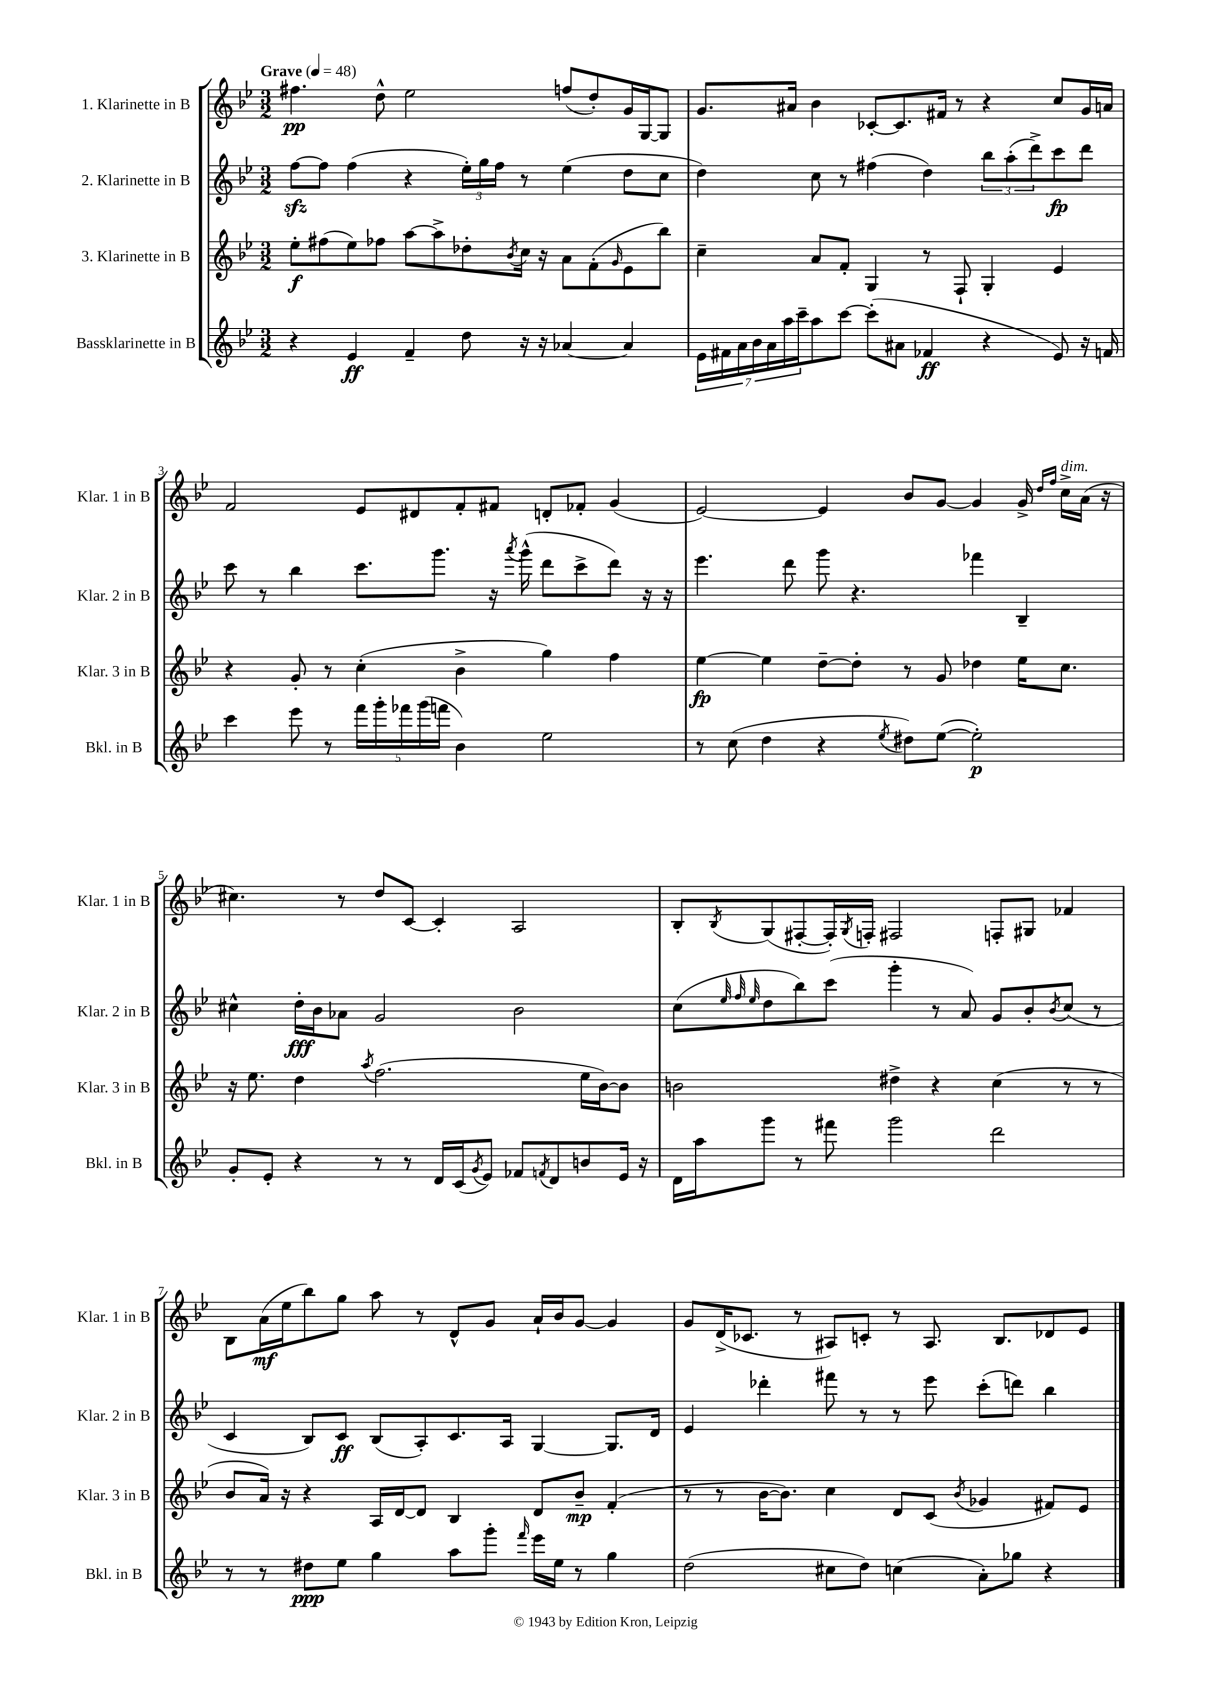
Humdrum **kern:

**kern	**dynam	**kern	**dynam	**kern	**dynam	**kern	**dynam
*part4	*part4	*part3	*part3	*part2	*part2	*part1	*part1
*staff4	*staff4	*staff3	*staff3	*staff2	*staff2	*staff1	*staff1
*I"Bassklarinette in B	*	*I"3. Klarinette in B	*	*I"2. Klarinette in B	*	*I"1. Klarinette in B	*
*I'Bkl. in B	*	*I'Klar. 3 in B	*	*I'Klar. 2 in B	*	*I'Klar. 1 in B	*
*clefG2	*	*clefG2	*	*clefG2	*	*clefG2	*
*k[b-e-]	*	*k[b-e-]	*	*k[b-e-]	*	*k[b-e-]	*
*M3/2	*	*M3/2	*	*M3/2	*	*M3/2	*
*MM48	*	*MM48	*	*MM48	*	*MM48	*
=1	=1	=1	=1	=1	=1	=1	=1
!	!	!	!	!	!	!LO:TX:a:B:t=Grave	!
4r	.	8ee-'\L	f	[8ffzz\L	.	4.ff#X\	pp
.	.	(8ff#X\	.	8ff\J]	.	.	.
4e-/	ff	8ee-\)	.	(4ff\	.	.	.
.	.	8ff-X\J	.	.	.	8dd^^\	.
4f~/	.	[8aa\L	.	4r	.	2ee-\	.
.	.	8aa^\]	.	.	.	.	.
8dd\	.	8dd-X'\	.	24ee-'\LL)	.	.	.
.	.	.	.	24gg\	.	.	.
.	.	.	.	24ff\JJ	.	.	.
.	.	8qb-/	.	.	.	.	.
16r	.	16cc\Jk	.	8r	.	.	.
16r	.	16r	.	.	.	.	.
[4a-X/	.	8a\L	.	(4ee-\	.	(8ffn/L	.
.	.	(8f'\	.	.	.	8dd'/)	.
.	.	16qqg/	.	.	.	.	.
4a-/]	.	8e-\	.	8dd\L	.	16g/L	.
.	.	.	.	.	.	[16G/J	.
.	.	8bb-\J)	.	8cc\J	.	8G/J]	.
=2	=2	=2	=2	=2	=2	=2	=2
28e-\LL	.	4cc~\	.	4dd\)	.	8.g/L	.
28f#X\	.	.	.	.	.	.	.
28a\	.	.	.	.	.	.	.
28b-\	.	.	.	.	.	.	.
28a\	.	.	.	.	.	.	.
28aa\	.	.	.	.	.	.	.
.	.	.	.	.	.	16a#X/Jk	.
28ccc~\J	.	.	.	.	.	.	.
8aa\	.	8a/L	.	8cc\	.	4b-\	.
[8ccc\J	.	8f'/J	.	8r	.	.	.
(8ccc'\L]	.	4G/	.	(4ff#X\	.	[8c-X'/L	.
8a#X\J	.	.	.	.	.	8.c-/]	.
4f-X/	ff	8r	.	4dd\)	.	.	.
.	.	.	.	.	.	16f#X/Jk	.
.	.	8F`/	.	.	.	8r	.
4r	.	4G'/	.	12bb-\L	.	4r	.
.	.	.	.	(12aa'\	.	.	.
.	.	.	.	12ddd^\)	.	.	.
8e-/)	.	4e-/	.	8ccc\	fp	8cc/L	.
16r	.	.	.	8ddd\J	.	16g/L	.
16fn/	.	.	.	.	.	16an/JJ	.
!!LO:LB:g=z
=3	=3	=3	=3	=3	=3	=3	=3
4ccc\	.	4r	.	8ccc\	.	2f/	.
.	.	.	.	8r	.	.	.
8eee-\	.	8g'/	.	4bb-\	.	.	.
8r	.	8r	.	.	.	.	.
20fff\LL	.	(4cc'\	.	8.ccc\L	.	8e-/L	.
20ggg'\	.	.	.	.	.	.	.
20fff-X\	.	.	.	.	.	.	.
.	.	.	.	.	.	8d#X/	.
(20ggg\	.	.	.	.	.	.	.
.	.	.	.	8.ggg\J	.	.	.
20fffn\JJ	.	.	.	.	.	.	.
4b-\)	.	4b-^\	.	.	.	8f'/	.
.	.	.	.	16r	.	8f#X/J	.
.	.	.	.	8qaaa/	.	.	.
.	.	.	.	(16ggg^^\	.	.	.
2ee-\	.	4gg\)	.	8ddd\L	.	8dn'/L	.
.	.	.	.	8ccc^\	.	8f-X'/J	.
.	.	4ff\	.	8ddd\J)	.	(4g/	.
.	.	.	.	16r	.	.	.
.	.	.	.	16r	.	.	.
=4	=4	=4	=4	=4	=4	=4	=4
8r	.	[4ee-\	fp	4.eee-\	.	[2e-/)	.
(8cc\	.	.	.	.	.	.	.
4dd\	.	4ee-\]	.	.	.	.	.
.	.	.	.	8ddd\	.	.	.
4r	.	[8dd~\L	.	8ggg\	.	4e-/]	.
.	.	8dd'\J]	.	4.r	.	.	.
8qee-/	.	.	.	.	.	.	.
8dd#X\L)	.	8r	.	.	.	8b-/L	.
([8ee-\J	.	8g/	.	.	.	[8g/J	.
2ee-'\])	p	4dd-X\	.	4fff-X\	.	4g/]	.
.	.	16ee-\KL	.	4B-~/	.	16g^/	.
.	.	.	.	.	.	16qqdd/LL	.
.	.	.	.	.	.	16qqff/JJ	.
!	!	!	!	!	!	!LO:TX:a:i:t=dim.	!
.	.	8.cc\J	.	.	.	16cc^\LL	.
.	.	.	.	.	.	(16a\JJ	.
.	.	.	.	.	.	16r	.
!!LO:LB:g=z
=5	=5	=5	=5	=5	=5	=5	=5
8g'/L	.	16r	.	4cc#X^^\	.	4.cc#X\)	.
.	.	8.ee-\	.	.	.	.	.
8e-'/J	.	.	.	.	.	.	.
4r	.	4dd\	.	16dd'\LL	fff	.	.
.	.	.	.	16b-\J	.	.	.
.	.	.	.	8a-X\J	.	8r	.
.	.	8qaa/	.	.	.	.	.
8r	.	(2.ff\	.	2g/	.	8dd/L	.
8r	.	.	.	.	.	[8c/J	.
16d/LL	.	.	.	.	.	4c'/]	.
(16c/J	.	.	.	.	.	.	.
8qg/	.	.	.	.	.	.	.
8e-/J)	.	.	.	.	.	.	.
8f-X/L	.	.	.	2b-\	.	2A/	.
8qfn/	.	.	.	.	.	.	.
8d/	.	.	.	.	.	.	.
8bn/	.	16ee-\LL	.	.	.	.	.
.	.	[16b-\J)	.	.	.	.	.
16e-/Jk	.	8b-\J]	.	.	.	.	.
16r	.	.	.	.	.	.	.
=6	=6	=6	=6	=6	=6	=6	=6
16d\LL	.	2bn\	.	(8cc\L	.	8B-'/L	.
16aa\J	.	.	.	.	.	.	.
.	.	.	.	32qqee-/	.	.	.
.	.	.	.	32qqff/	.	.	.
.	.	.	.	32qqee-/	.	8qB-/	.
8ggg\J	.	.	.	8dd\	.	(8G/	.
8r	.	.	.	8bb-\)	.	[8F#X'/	.
8fff#X\	.	.	.	(8ccc\J	.	16F#'/L])	.
.	.	.	.	.	.	8qG/	.
.	.	.	.	.	.	16Fn'/JJ	.
2ggg\	.	4dd#X^\	.	4ggg'\	.	2F#X/	.
.	.	4r	.	8r	.	.	.
.	.	.	.	8a/)	.	.	.
2ddd\	.	(4cc\	.	8g/L	.	8Fn'/L	.
.	.	.	.	8b-'/	.	8G#X/J	.
.	.	.	.	8qb-/	.	.	.
.	.	8r	.	(8cc/J	.	4f-X/	.
.	.	8r	.	8r	.	.	.
!!LO:LB:g=z
=7	=7	=7	=7	=7	=7	=7	=7
8r	.	8b-/L	.	4c/	.	8B-\L	.
8r	.	16a/Jk)	.	.	.	(16a\L	mf
.	.	16r	.	.	.	16ee-\J	.
8dd#X\L	ppp	4r	.	8B-/L)	.	8bb-\)	.
8ee-\J	.	.	.	8c/J	ff	8gg\J	.
4gg\	.	16A/LL	.	(8B-/L	.	8aa\	.
.	.	[16d/J	.	.	.	.	.
.	.	8d/J]	.	8A'/)	.	8r	.
8aa\L	.	4B-/	.	8.c/	.	8d^^/L	.
8ggg'\J	.	.	.	.	.	8g/J	.
.	.	.	.	16A/Jk	.	.	.
16qqfff/	.	.	.	.	.	.	.
16eee-\LL	.	8d/L	.	[4G/	.	16a`/LL	.
16ee-\JJ	.	.	.	.	.	16b-/J	.
8r	.	8b-~/J	mp	.	.	[8g/J	.
4gg\	.	(4f'/	.	8.G/L]	.	4g/]	.
.	.	.	.	16d/Jk	.	.	.
=8	=8	=8	=8	=8	=8	=8	=8
(2dd\	.	8r	.	4e-/	.	8g/L	.
.	.	8r	.	.	.	(16d^/K	.
.	.	.	.	.	.	8.c-X/J	.
.	.	[16b-\KL	.	4ddd-X'\	.	.	.
.	.	8.b-\J])	.	.	.	.	.
.	.	.	.	.	.	8r	.
8cc#X\L	.	4cc\	.	8fff#X\	.	8A#X/L)	.
8dd\J)	.	.	.	8r	.	8cn'/J	.
(4ccn\	.	8d/L	.	8r	.	8r	.
.	.	(8c/J	.	8eee-\	.	8.A#/	.
.	.	8qb-/	.	.	.	.	.
8a'\L)	.	4g-X/	.	(8ccc'\L	.	.	.
.	.	.	.	.	.	8.B-/L	.
8gg-X\J	.	.	.	8dddn\J)	.	.	.
4r	.	8f#X/L)	.	4bb-\	.	8d-X/	.
.	.	8e-/J	.	.	.	8e-/J	.
==	==	==	==	==	==	==	==
*-	*-	*-	*-	*-	*-	*-	*-
